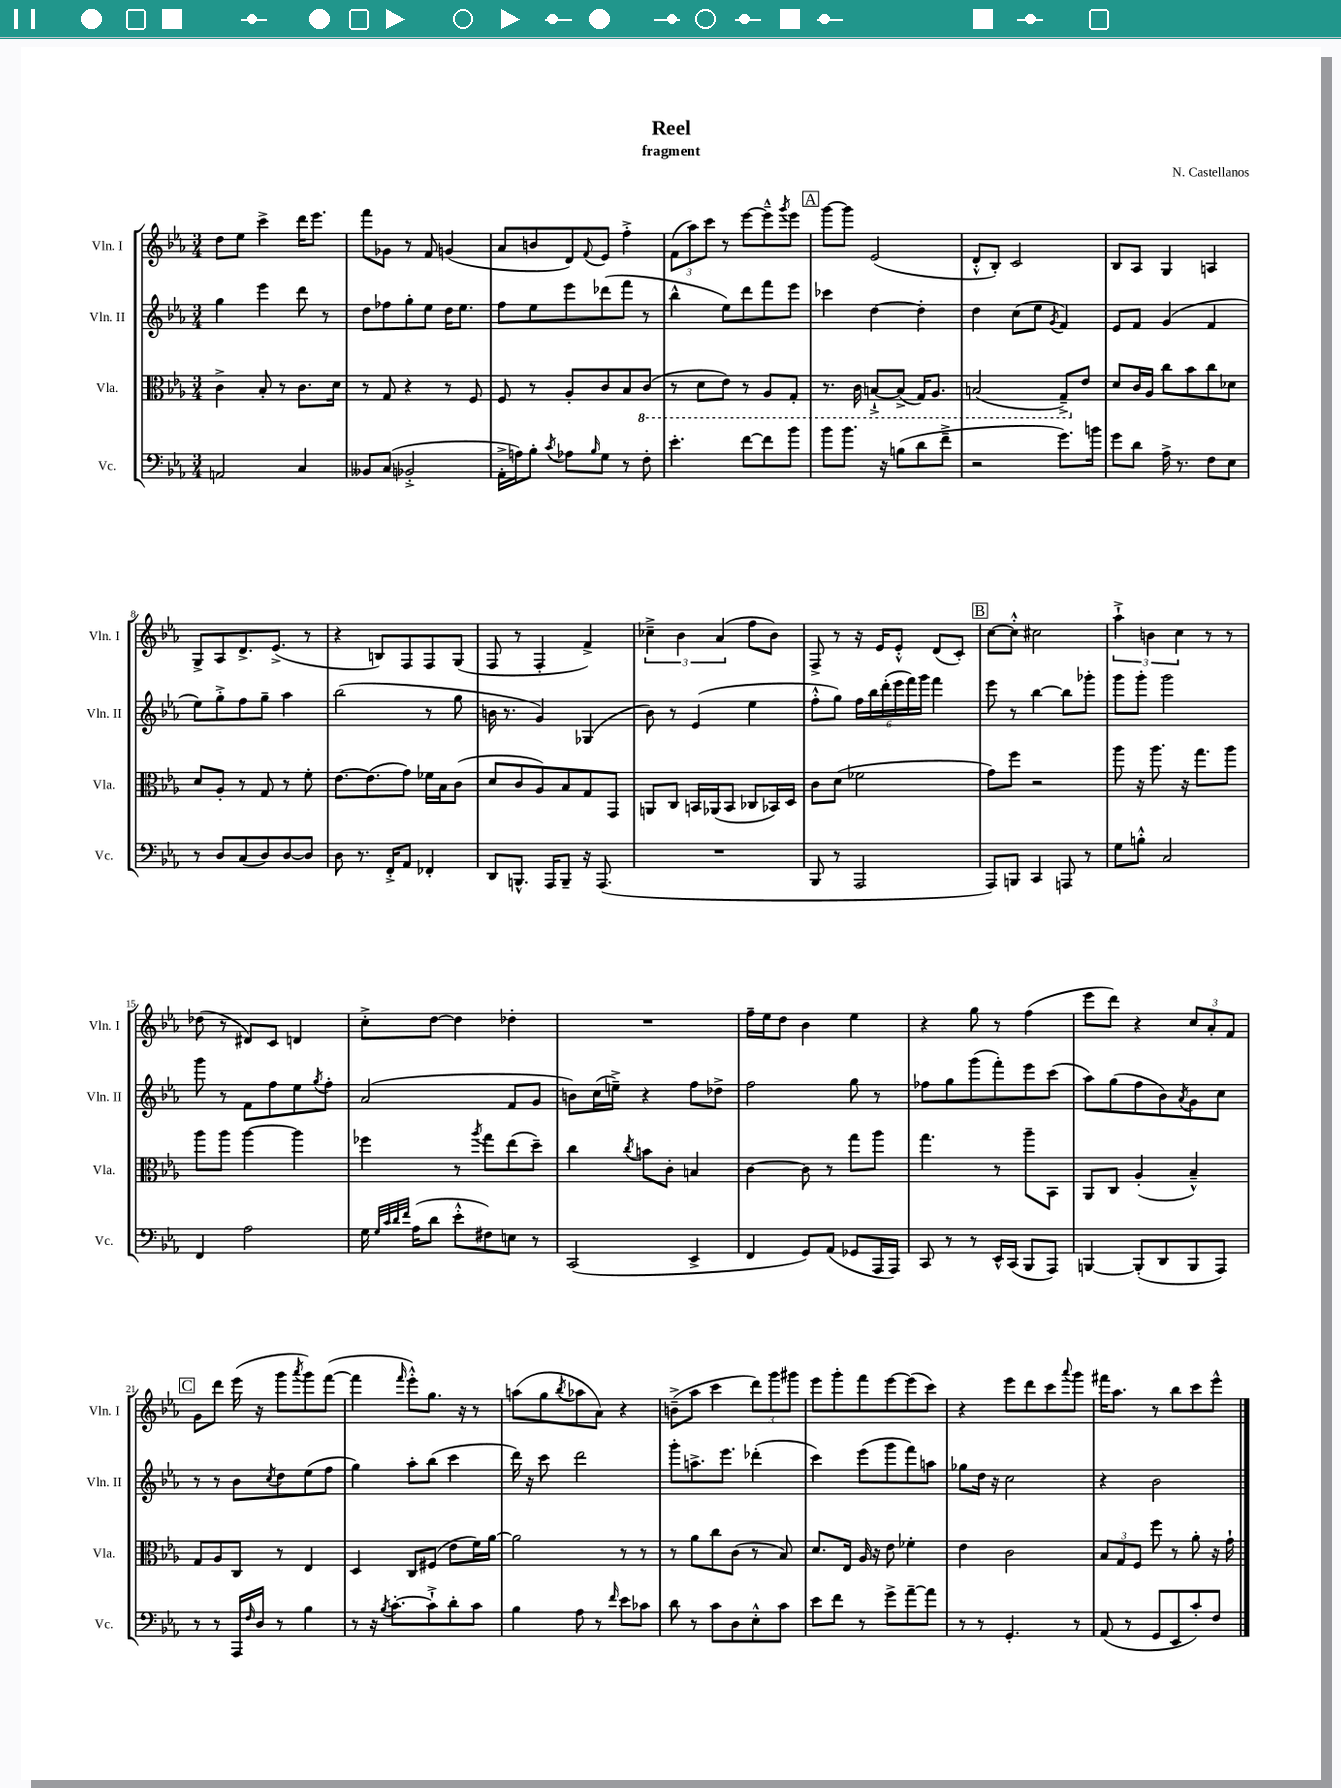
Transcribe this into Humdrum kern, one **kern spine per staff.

**kern	**kern	**kern	**kern
*staff4	*staff3	*staff2	*staff1
*clefF4	*clefC3	*clefG2	*clefG2
*k[b-e-a-]	*k[b-e-a-]	*k[b-e-a-]	*k[b-e-a-]
*M3/4	*M3/4	*M3/4	*M3/4
2AA	4c^	4gg	8dd
.	.	.	8ee-
.	8B-'	4eee-	4ccc^
.	8r	.	.
4C	8.c	8ddd	16ddd
.	.	.	8.eee-
.	.	8r	.
.	16d	.	.
=	=	=	=
8BB--	8r	8dd	8fff
(8C	8G	8ff-	8g-
2BB-'^	4r	8gg'	8r
.	.	8ee-	8f
.	8r	16dd	(4g
.	.	8.ee-	.
.	8F	.	.
=	=	=	=
16AA-'^	8F	8ff	8a-
16A)	.	.	.
8B-'	8r	8ee-	8b
8qc	.	.	.
8A-	8A-'	8eee-	8d)
16qqB-	.	.	8qqf
8G	8c	(8ddd-	8e-
8r	8B-	8fff	4ff'^
8F'	(8C	8r	.
=	=	=	=
4.e-'	8r	4bb-^^	(12f
.	.	.	12aa-)
.	8D	.	.
.	.	.	12ccc
.	8E-)	8ee-)	8r
[8f	8r	8ddd	[8eee-
8f]	8AA-	8fff	8eee-~^^]
.	.	.	8qggg
8b-	8GG'	8eee-	8eee-
=	=	=	=
8b-	8.r	4ccc-	[8ggg
8.b-	.	.	8ggg]
.	16C	.	.
.	[8BB`^	[4dd	(2e-
16r	.	.	.
(8B	(8BB^]	.	.
8d	16GG)	4dd']	.
.	8.AA-	.	.
8f~^	.	.	.
=	=	=	=
2r	(2BB	4dd	8d'^^
.	.	.	8B-')
.	.	(8cc	2c
.	.	8ee-	.
.	.	8qg	.
8.g)	8GG~^)	4f)	.
.	8e-	.	.
16b	.	.	.
=	=	=	=
8g	8d	8e-	8B-
8d	16c	8f	8A-
.	16A-	.	.
16A-^	8cc	(4g	4G
8.r	.	.	.
.	8b-	.	.
8F	8cc	4f	4A
8E-	8d-	.	.
=	=	=	=
8r	8d	8ee-)	8G^
8D	8A-'	8gg'^	8A-
(8C	8r	8ff	8.d^
8D)	8G	8gg~	.
.	.	.	(8.e-^
[8D	8r	4aa-	.
8D]	8f'	.	8r
=	=	=	=
8D	[8.e-	(2bb-	4r
8.r	.	.	.
.	(8.e-]	.	.
.	.	.	8B)
16FF'^	.	.	.
8AA-	8g)	.	8F
4FF-'	16f-	8r	8F
.	16B-	.	.
.	(8c	8gg	(8G
=	=	=	=
8DD	8d	16b	8F
.	.	8.r	.
8.BBB^^	8c	.	8r
.	8A-)	4g)	4F'
16AAA-	.	.	.
8BBB~	8B-	.	.
16r	8G	(4G-	4f^)
(8.AAA-	.	.	.
.	8GG	.	.
=	=	=	=
2.r	8AA	8b-)	6cc-~^
.	8C	8r	.
.	.	.	6b-
.	16BB	(4e-	.
.	(16AA-	.	.
.	.	.	(6a-
.	8BB	.	.
.	8C-	4ee-	8ff
.	16BB-)	.	8b-)
.	16D	.	.
=	=	=	=
8BBB-	8c	8ff'^^	8F^
8r	(8d	8gg)	8r
2AAA-	2f-	24ff	16r
.	.	24bb-	.
.	.	.	16e-
.	.	(24ddd'	.
.	.	24eee-	8e-'^^
.	.	24fff)	.
.	.	24ggg	.
.	.	4fff	(8d
.	.	.	8c')
=	=	=	=
8AAA-)	8g)	8eee-	[8cc
8BBB	8ff	8r	8cc'^^]
4CC	2r	[4bb-	2cc#
8AAA	.	8bb-]	.
8r	.	8ggg-'	.
=	=	=	=
8G	8aa-	8ggg	6aa-`^
8B'^^	16r	8ggg'	.
.	.	.	6b
.	8.aa-	.	.
2C	.	2ggg	.
.	.	.	6cc
.	16r	.	.
.	8.gg	.	.
.	.	.	8r
.	8aa-	.	8r
=	=	=	=
4FF	8aa-	8ggg	(8dd-
.	8aa-	8r	8r
2A-	[4aa-	8f	8d#)
.	.	8ff	8c
.	4aa-]	8ee-	4d
.	.	8qgg	.
.	.	8ff'	.
=	=	=	=
16G	4ff-	(2a-	8cc'^
32qqG	.	.	.
32qqc	.	.	.
32qqd	.	.	.
32qqf	.	.	.
(16A-	.	.	.
8d	.	.	[8dd
8e-'^^	8r	.	4dd]
.	8qaa-	.	.
8F#)	8gg	.	.
8E	(8ee-	8f	4dd-'
8r	8dd~)	8g	.
=	=	=	=
(2CC	4cc	8b)	2.r
.	.	(16cc	.
.	.	16ee~^)	.
.	8qcc	.	.
.	8b	4r	.
.	8c'	.	.
4EE-^	4B	8ff	.
.	.	8dd-^	.
=	=	=	=
4FF	[4c	2ff	16ff~
.	.	.	16ee-
.	.	.	8dd
8GG)	8c]	.	4b-
(8AA-	8r	.	.
8GG-	8gg	8gg	4ee-
16AAA-	8aa-	8r	.
16AAA-)	.	.	.
=	=	=	=
8CC	4.gg	8ff-	4r
8r	.	8gg	.
8r	.	(8ggg	8gg
16EE-^^	8r	8fff')	8r
(16CC	.	.	.
8BBB-	8aa-~	8eee-	(4ff
8AAA-)	8BB-	(8ccc	.
=	=	=	=
[4BBB	8AA-	8aa-)	8eee-
.	8C	(8gg	8ddd)
(8BBB']	(4A-'	8ff	4r
8DD	.	8b-)	.
.	.	8qa-	.
8BBB	4B-~^^)	8g	12cc
.	.	.	12a-'
8AAA-)	.	8cc	.
.	.	.	12f
=	=	=	=
8r	8G	8r	8g
8r	8A-	8r	8ddd
16AAA-	8C	8b-	(16eee-
16qqF	.	.	.
16D	.	.	16r
.	.	8qcc	.
8r	8r	8dd	8ggg
.	.	.	8qaaa-
4B-	4E-	(8ee-	8ggg)
.	.	8ff	([8fff
=	=	=	=
8r	4D	4gg)	4fff]
16r	.	.	.
8qB-	.	.	.
[8.c'	.	.	.
.	.	.	16qqfff
.	8C	8aa-'	8eee-'^^)
8c`^]	(8F#	(8bb-	8.gg
8d'	8e-	4ccc	.
.	.	.	16r
8c	16f)	.	8r
.	[16a-	.	.
=	=	=	=
4B-	2a-]	16ddd)	(8aa
.	.	16r	.
.	.	8ccc	8gg
.	.	.	8qbb-
8A-	.	2ddd	8aa-
8r	.	.	8a-)
16qqf	.	.	.
8e-	8r	.	4r
8c-	8r	.	.
=	=	=	=
8d	8r	8ggg'	(8b~^
8r	8a-	8.aa^	8aa-
8c	8cc	.	4ccc
.	.	8.eee-	.
8D	(8c	.	.
8E-'^^	8r	(4ddd-'	12ddd)
.	.	.	12ggg
8c	8B-)	.	.
.	.	.	12ggg#
=	=	=	=
8e-	8.d	4ccc)	8eee-
8f	.	.	8ggg'
.	16E-	.	.
8r	16A-	(8eee-	8fff
.	16r	.	.
8g^	8e-	8ggg	[8eee-
[8a-~	4f-'	8fff)	(8eee-]
8a-]	.	8aa	8ccc)
=	=	=	=
8r	4e-	8gg-	4r
8r	.	16dd	.
.	.	16r	.
4.GG'	2c	2cc	8eee-
.	.	.	8ddd
.	.	.	8ccc
.	.	.	8qqaaa-
8r	.	.	8ggg
=	=	=	=
(8AA-	12B-	4r	16fff#
.	.	.	8.aa-
.	12G	.	.
8r	.	.	.
.	12F	.	.
8GG	8ff	2b-	8r
8EE-	8r	.	8bb-
8c')	8a-'	.	8ccc
8F	16r	.	8eee-^^
.	16g`	.	.
==	==	==	==
*-	*-	*-	*-
